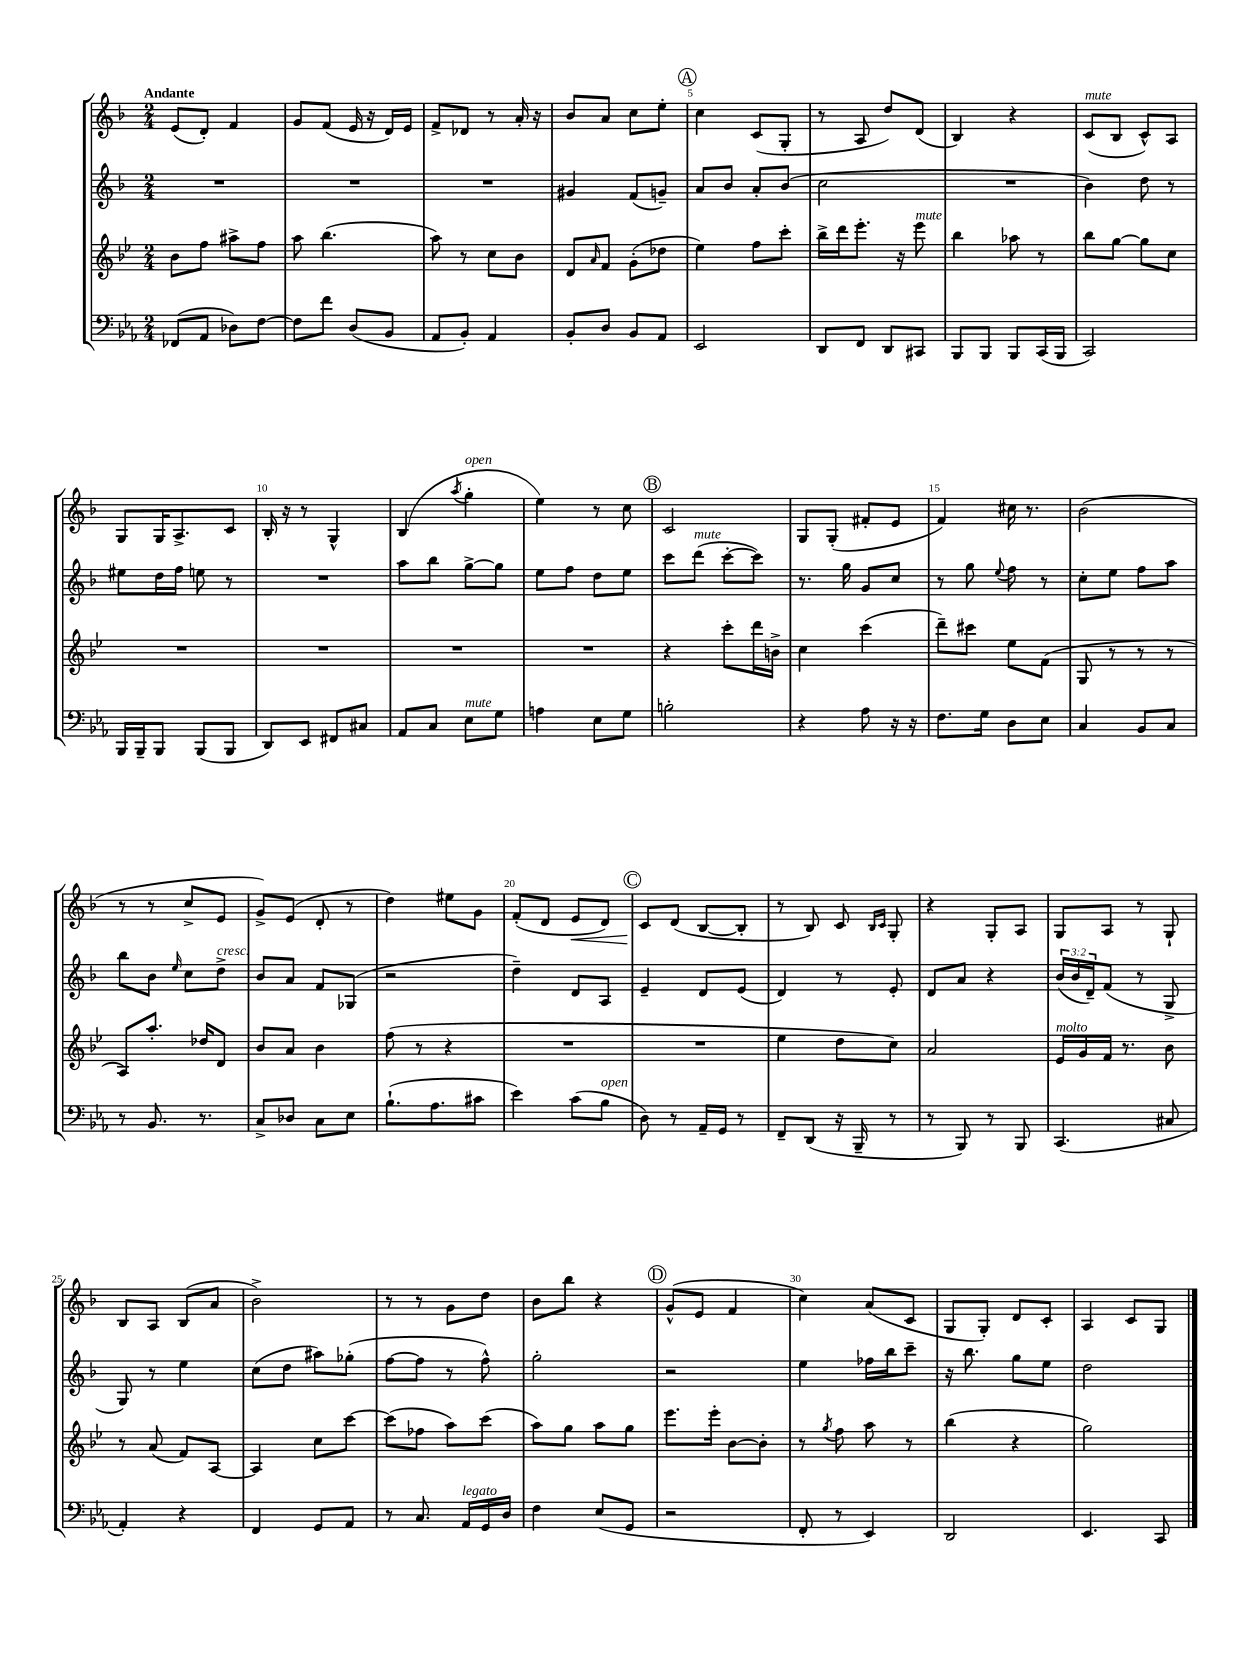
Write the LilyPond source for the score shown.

<<
\new StaffGroup <<
\new Staff = "s0" {
    \clef treble \key f \major \numericTimeSignature \time 2/4 \tempo "Andante"
    e'8( d'8-.) f'4 |
    g'8 f'8( e'16 r16 d'16) e'16 |
    f'8-> des'8 r8 a'16-. r16 |
    bes'8 a'8 c''8 e''8-. |
    \mark \markup { \circle "A" } c''4 c'8( g8-. |
    r8 a8 d''8) d'8( |
    bes4) r4 |
    c'8^\markup { \italic "mute" }( bes8 c'8-^) a8 |
    g8 g16 a8.-> c'8 |
    bes16-. r16 r8 g4-^ |
    bes4( \acciaccatura { a''8 } g''4-.^\markup { \italic "open" } |
    e''4) r8 c''8 |
    \mark \markup { \circle "B" } c'2 |
    g8 g8-.( fis'8-. e'8 |
    f'4) cis''16 r8. |
    bes'2( |
    r8 r8 c''8-> e'8 |
    g'8->) e'8( d'8-. r8 |
    d''4) eis''8 g'8 |
    f'8-.( d'8 e'8\< d'8) |
    \mark \markup { \circle "C" } c'8\! d'8( bes8~ bes8-. |
    r8 bes8) c'8 \grace { bes16 c'16 } g8-. |
    r4 g8-. a8 |
    g8 a8 r8 g8-! |
    bes8 a8 bes8( a'8 |
    bes'2->) |
    r8 r8 g'8 d''8 |
    bes'8 bes''8 r4 |
    \mark \markup { \circle "D" } g'8-^( e'8 f'4 |
    c''4) a'8( c'8 |
    g8 g8-.) d'8 c'8-. |
    a4 c'8 g8 \bar "|." |
}
\new Staff = "s1" {
    \clef treble \key f \major \numericTimeSignature \time 2/4 \override Staff.TupletNumber.text = #tuplet-number::calc-fraction-text
    R2 |
    R2 |
    R2 |
    gis'4 f'8( g'8--) |
    \mark \markup { \circle "A" } a'8 bes'8 a'8-. bes'8( |
    c''2 |
    R2 |
    bes'4) d''8 r8 |
    eis''8 d''16 f''16 e''8 r8 |
    R2 |
    a''8 bes''8 g''8~-> g''8 |
    e''8 f''8 d''8 e''8 |
    \mark \markup { \circle "B" } c'''8 d'''8^\markup { \italic "mute" }( c'''8~-. c'''8) |
    r8. g''16 g'8 c''8 |
    r8 g''8 \appoggiatura { e''8 } f''8 r8 |
    c''8-. e''8 f''8 a''8 |
    bes''8 bes'8 \grace { e''16 } c''8 d''8->^\markup { \italic "cresc." } |
    bes'8 a'8 f'8 ges8( |
    r2 |
    d''4--) d'8 a8 |
    \mark \markup { \circle "C" } e'4-- d'8 e'8( |
    d'4) r8 e'8-. |
    d'8 a'8 r4 |
    \tuplet 3/2 { bes'16( bes'16 d'16--) } f'8( r8 g8-> |
    g8) r8 e''4 |
    c''8( d''8 ais''8) ges''8-.( |
    f''8~ f''8 r8 f''8-^) |
    g''2-. |
    \mark \markup { \circle "D" } r2 |
    e''4 fes''16 bes''16 c'''8-- |
    r16 bes''8. g''8 e''8 |
    d''2 \bar "|." |
}
\new Staff = "s2" {
    \clef treble \key bes \major \numericTimeSignature \time 2/4
    bes'8 f''8 ais''8-> f''8 |
    a''8 bes''4.( |
    a''8) r8 c''8 bes'8 |
    d'8 \grace { a'16 } f'8 g'8-.( des''8 |
    \mark \markup { \circle "A" } ees''4) f''8 c'''8-. |
    bes''16-> d'''16 ees'''8.-. r16 ees'''8^\markup { \italic "mute" } |
    bes''4 aes''8 r8 |
    bes''8 g''8~ g''8 c''8 |
    R2 |
    R2 |
    R2 |
    R2 |
    \mark \markup { \circle "B" } r4 c'''8-. d'''16 b'16-> |
    c''4 c'''4( |
    d'''8--) cis'''8 ees''8 f'8( |
    g8 r8 r8 r8 |
    a8) a''8.-. des''16 d'8 |
    bes'8 a'8 bes'4 |
    f''8( r8 r4 |
    R2 |
    \mark \markup { \circle "C" } R2 |
    ees''4 d''8 c''8) |
    a'2 |
    ees'16^\markup { \italic "molto" } g'16 f'16 r8. bes'8 |
    r8 a'8( f'8) a8~ |
    a4 c''8 c'''8~ |
    c'''8( fes''8 a''8) c'''8( |
    a''8) g''8 a''8 g''8 |
    \mark \markup { \circle "D" } ees'''8. ees'''16-. bes'8~ bes'8-. |
    r8 \acciaccatura { g''8 } f''8 a''8 r8 |
    bes''4( r4 |
    g''2) \bar "|." |
}
\new Staff = "s3" {
    \clef bass \key ees \major \numericTimeSignature \time 2/4
    fes,8( aes,8 des8) f8~ |
    f8 f'8 d8( bes,8 |
    aes,8 bes,8-.) aes,4 |
    bes,8-. d8 bes,8 aes,8 |
    \mark \markup { \circle "A" } ees,2 |
    d,8 f,8 d,8 cis,8 |
    bes,,8 bes,,8 bes,,8 c,16( bes,,16 |
    c,2) |
    bes,,16 bes,,16-- bes,,8 bes,,8( bes,,8 |
    d,8) ees,8 fis,8 cis8 |
    aes,8 c8 ees8^\markup { \italic "mute" } g8 |
    a4 ees8 g8 |
    \mark \markup { \circle "B" } b2-. |
    r4 aes8 r16 r16 |
    f8. g16 d8 ees8 |
    c4 bes,8 c8 |
    r8 bes,8. r8. |
    c8-> des8 c8 ees8 |
    bes8.-!( aes8. cis'8 |
    ees'4) c'8( bes8^\markup { \italic "open" } |
    \mark \markup { \circle "C" } d8) r8 aes,16-- g,16 r8 |
    f,8-- d,8( r16 bes,,16-- r8 |
    r8 bes,,8) r8 bes,,8 |
    c,4.( cis8 |
    aes,4-.) r4 |
    f,4 g,8 aes,8 |
    r8 c8. aes,16^\markup { \italic "legato" } g,16 d16 |
    f4 ees8( g,8 |
    \mark \markup { \circle "D" } r2 |
    f,8-. r8 ees,4) |
    d,2 |
    ees,4. c,8 \bar "|." |
}
>>
>>
\layout { \context { \Score \override BarNumber.break-visibility = ##(#f #t #t) barNumberVisibility = #(every-nth-bar-number-visible 5) } }
